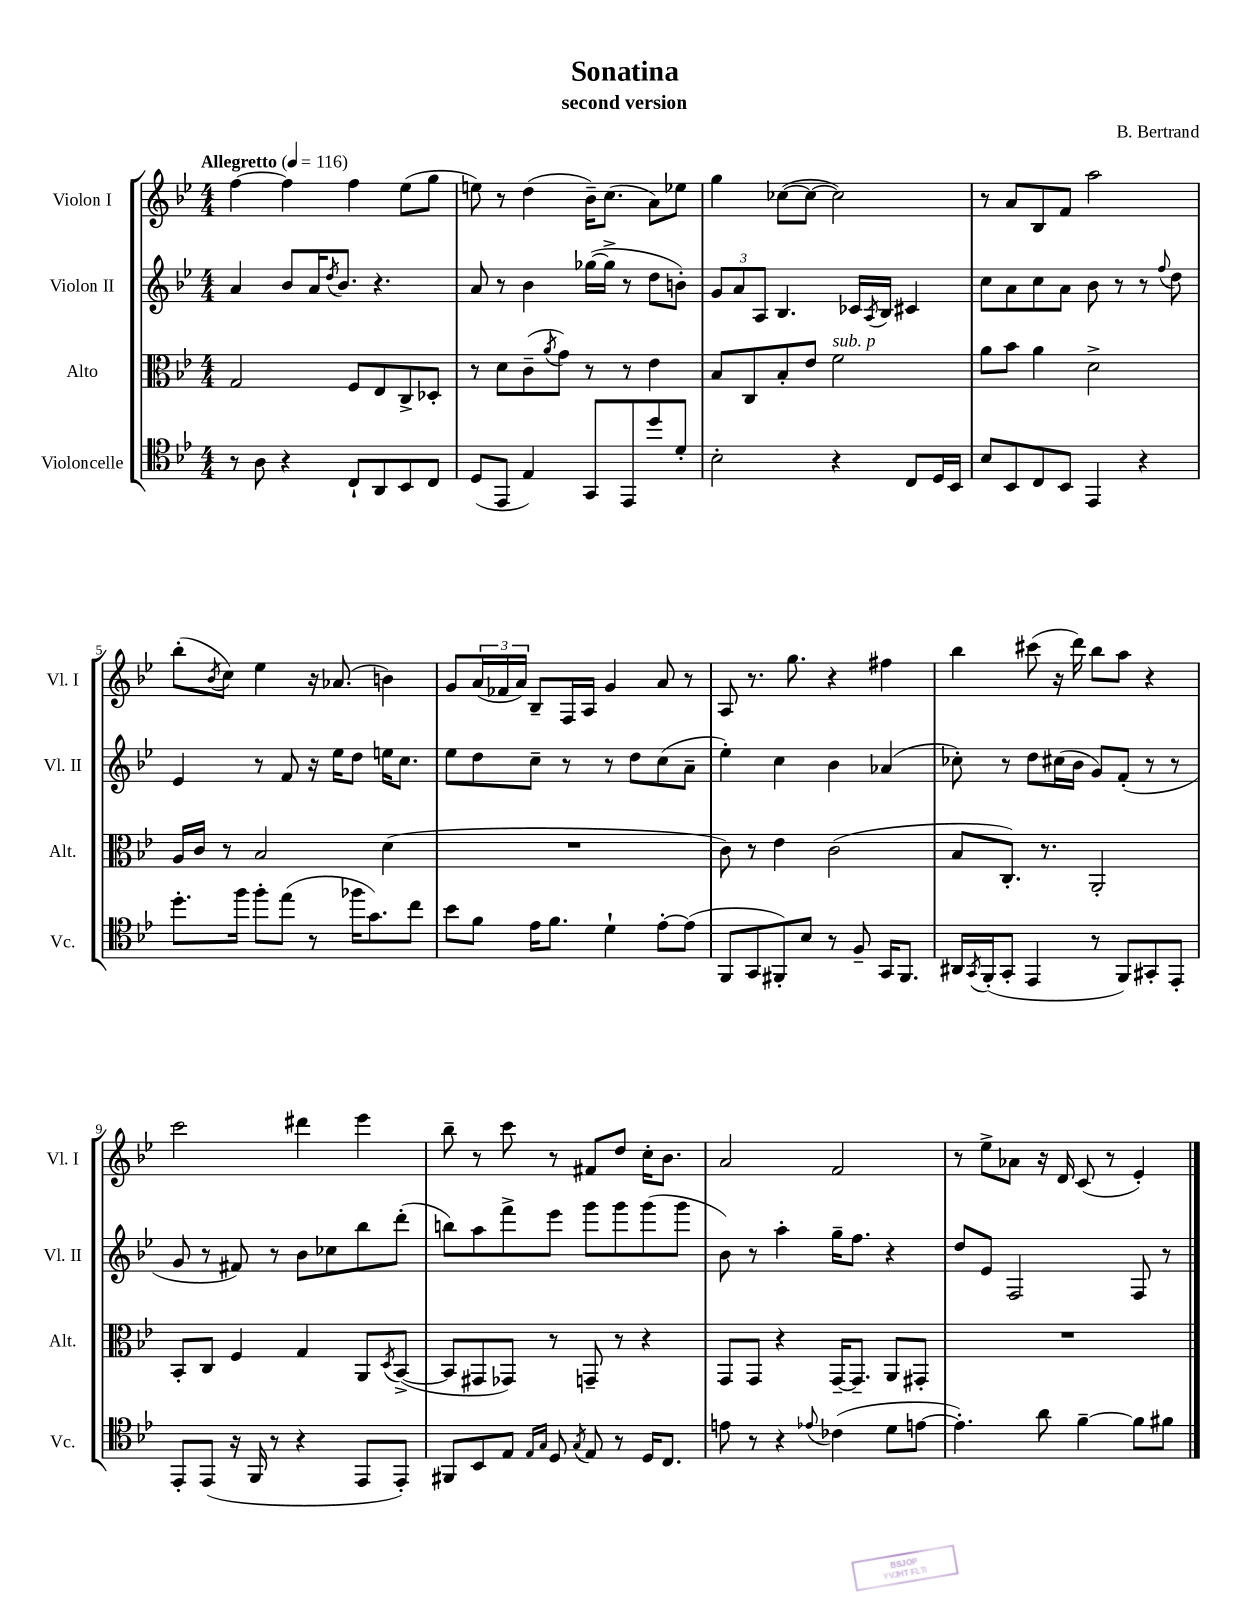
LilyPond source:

\header { title = "Sonatina" composer = "B. Bertrand" subtitle = "second version" }
<<
\new StaffGroup <<
\new Staff = "s0" \with { instrumentName = "Violon I" shortInstrumentName = "Vl. I" } {
    \clef treble \key bes \major \numericTimeSignature \time 4/4 \tempo "Allegretto" 4 = 116
    f''4~ f''4 f''4 ees''8( g''8 |
    e''8) r8 d''4( bes'16--) c''8.( a'8) ees''8 |
    g''4 ces''8~( ces''8~ ces''2) |
    r8 a'8 bes8 f'8 a''2 |
    bes''8-.( \acciaccatura { bes'8 } c''8) ees''4 r16 aes'8.( b'4) |
    g'8 \tuplet 3/2 { a'16( fes'16 a'16) } bes8-- f16 a16 g'4 a'8 r8 |
    a8 r8. g''8. r4 fis''4 |
    bes''4 cis'''8( r16 d'''16) bes''8 a''8 r4 |
    c'''2 dis'''4 ees'''4 |
    bes''8-- r8 c'''8 r8 fis'8 d''8 c''16-. bes'8. |
    a'2 f'2 |
    r8 ees''8-> aes'8 r16 d'16 c'8( r8 ees'4-.) \bar "|." |
}
\new Staff = "s1" \with { instrumentName = "Violon II" shortInstrumentName = "Vl. II" } {
    \clef treble \key bes \major \numericTimeSignature \time 4/4
    a'4 bes'8 a'16 \acciaccatura { d''8 } bes'8. r4. |
    a'8 r8 bes'4 ges''16~( ges''16-> r8 d''8 b'8-.) |
    \tuplet 3/2 { g'8 a'8 a8 } bes4. ces'16 \acciaccatura { a8 } bes16 cis'4 |
    c''8 a'8 c''8 a'8 bes'8 r8 r8 \appoggiatura { f''8 } d''8 |
    ees'4 r8 f'8 r16 ees''16 d''8 e''16 c''8. |
    ees''8 d''8 c''8-- r8 r8 d''8 c''8( a'8-- |
    ees''4-.) c''4 bes'4 aes'4( |
    ces''8-.) r8 d''8 cis''16( bes'16 g'8) f'8-.( r8 r8 |
    g'8 r8 fis'8) r8 bes'8 ces''8 bes''8 d'''8-.( |
    b''8) a''8 f'''8-> ees'''8 g'''8 g'''8 g'''8( g'''8 |
    bes'8) r8 a''4-. g''16-- f''8. r4 |
    d''8 ees'8 f2 f8 r8 \bar "|." |
}
\new Staff = "s2" \with { instrumentName = "Alto" shortInstrumentName = "Alt." } {
    \clef alto \key bes \major \numericTimeSignature \time 4/4
    g2 f8 ees8 c8-> des8-. |
    r8 d'8 c'8--( \acciaccatura { a'8 } g'8) r8 r8 ees'4 |
    bes8 c8 bes8-. ees'8 f'2^\markup { \italic "sub. p" } |
    a'8 bes'8 a'4 d'2-> |
    a16 c'16 r8 bes2 d'4( |
    R1 |
    c'8) r8 ees'4 c'2( |
    bes8 c8.-.) r8. a,2-. |
    bes,8-. c8 f4 g4 a,8 \acciaccatura { d8 } bes,8~->( |
    bes,8 gis,8 ges,8) r8 g,8-- r8 r4 |
    g,8 g,8 r4 g,16~-- g,8.-- a,8 gis,8-. |
    R1 \bar "|." |
}
\new Staff = "s3" \with { instrumentName = "Violoncelle" shortInstrumentName = "Vc." } {
    \clef tenor \key bes \major \numericTimeSignature \time 4/4
    r8 a8 r4 c8-! a,8 bes,8 c8 |
    d8( ees,8 ees4) g,8 ees,8 d''8 d'8-. |
    bes2-. r4 c8 d16 bes,16 |
    bes8 bes,8 c8 bes,8 ees,4 r4 |
    d''8.-. f''16 f''8-. ees''8( r8 fes''16 g'8.) c''8 |
    bes'8 f'8 ees'16 f'8. d'4-! ees'8~-. ees'8( |
    f,8 g,8 fis,8-.) bes8 r8 f8-- g,16 fis,8. |
    ais,16 \acciaccatura { g,8 } f,16-.( g,8-. ees,4 r8 f,8) gis,8-. ees,8-. |
    ees,8-. ees,8( r16 f,16 r8 r4 ees,8 ees,8-.) |
    fis,8 bes,8 ees8 \grace { ees16 g16 } d8 \acciaccatura { g8 } ees8 r8 d16 c8. |
    e'8 r8 r4 \appoggiatura { ees'8 } ces'4( d'8 e'8~ |
    e'4.-.) a'8 f'4~-- f'8 fis'8 \bar "|." |
}
>>
>>
